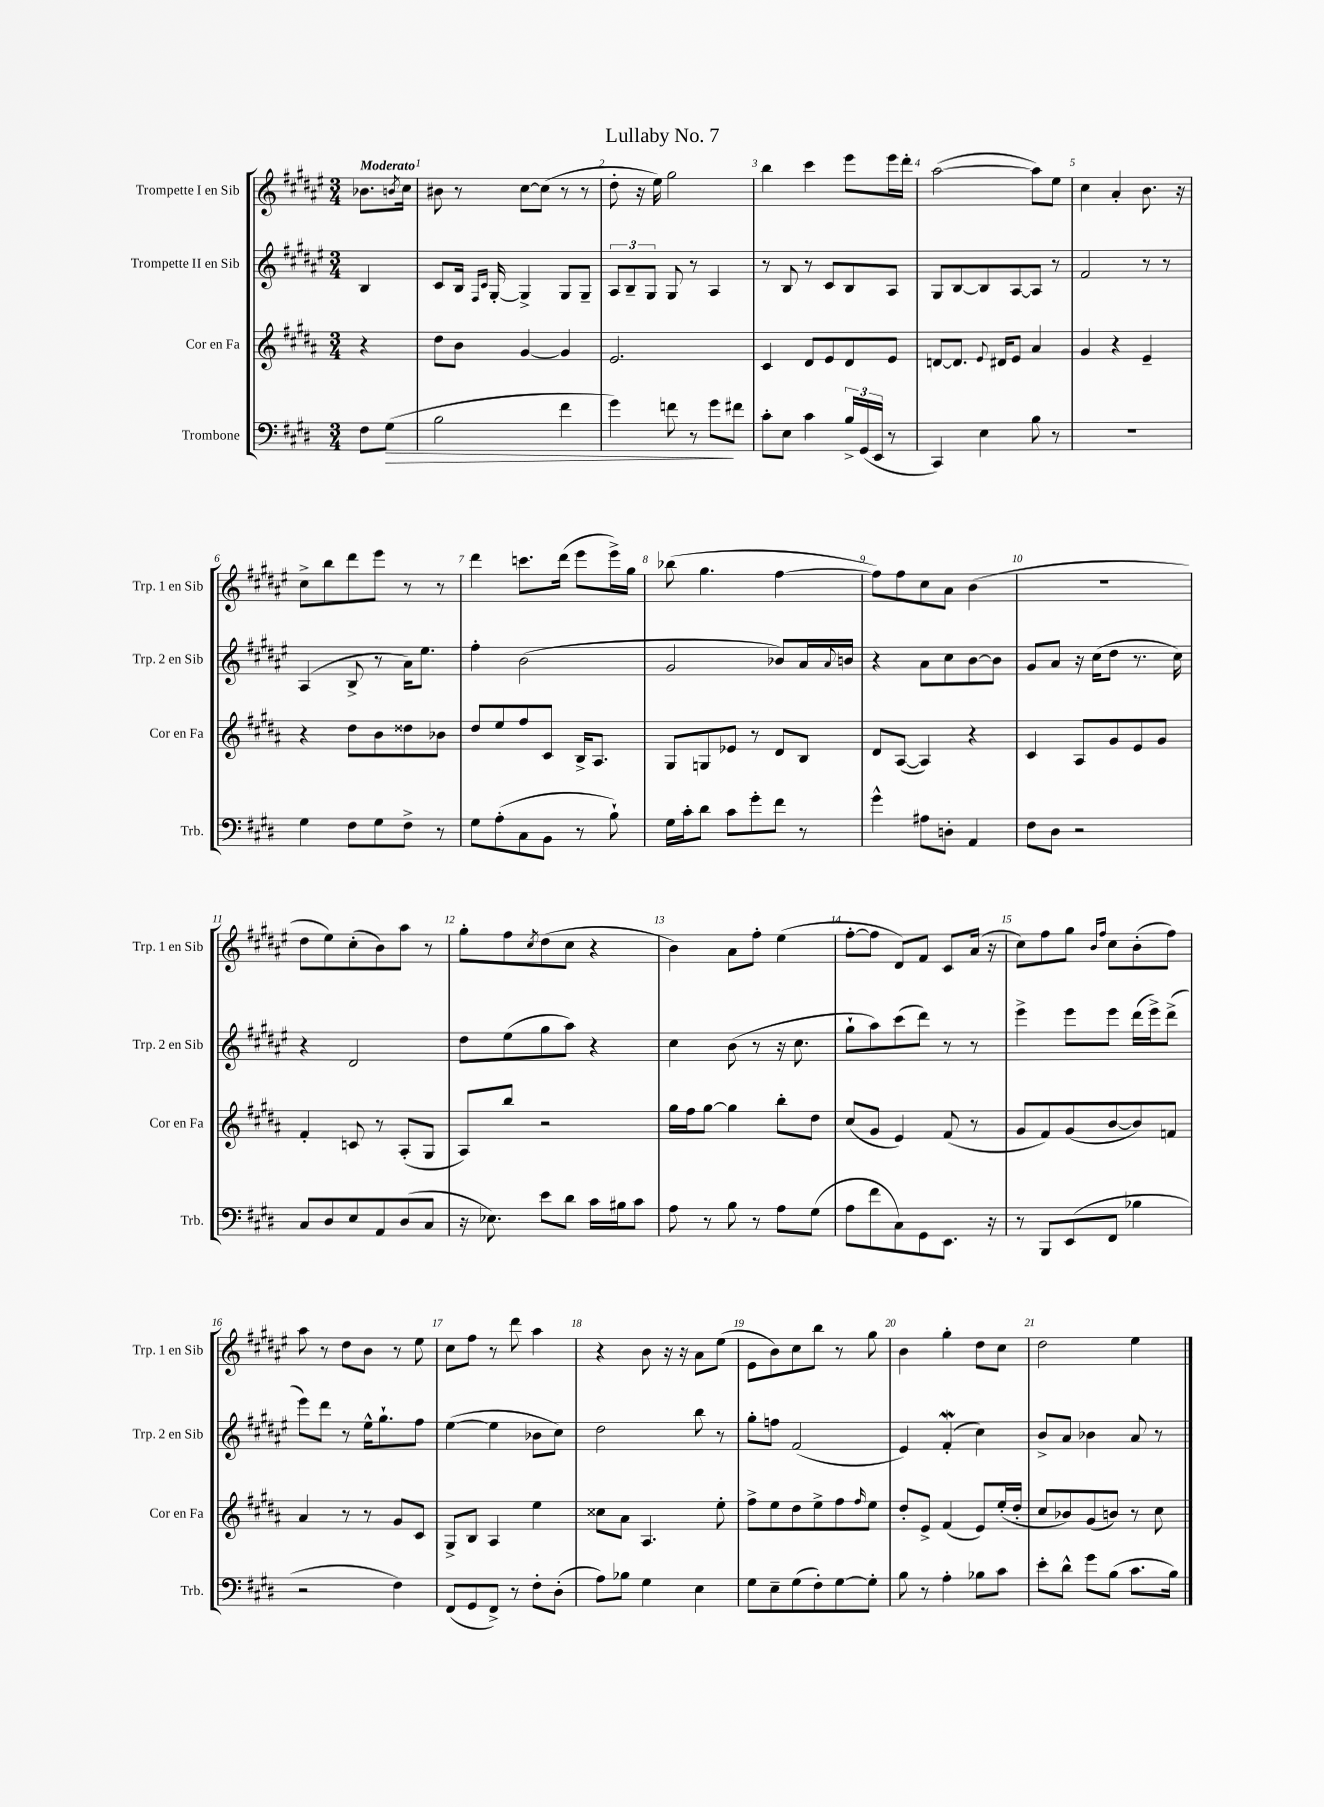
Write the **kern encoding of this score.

**kern	**dynam	**kern	**kern	**kern
*part4	*part4	*part3	*part2	*part1
*staff4	*staff4	*staff3	*staff2	*staff1
*I"Trombone	*	*I"Cor en Fa	*I"Trompette II en Sib	*I"Trompette I en Sib
*I'Trb.	*	*I'Cor en Fa	*I'Trp. 2 en Sib	*I'Trp. 1 en Sib
*clefF4	*	*clefG2	*clefG2	*clefG2
*k[f#c#g#d#]	*	*k[f#c#g#d#a#]	*k[f#c#g#d#a#e#]	*k[f#c#g#d#a#e#]
*M3/4	*	*M3/4	*M3/4	*M3/4
=	=	=	=	=
!	!	!	!	!LO:TX:a:B:t=Moderato
8F#\L	.	4r	4B/	8.b-X\L
!	!LO:HP:b	!	!	!
(8G#\J	>	.	.	.
.	.	.	.	8qbn/
.	.	.	.	16cc#\Jk
=1	=1	=1	=1	=1
2B\	.	8dd#\L	8c#/L	8b#X\
.	.	8b\J	16B/Jk	8r
.	.	.	16qqF#/LL	.
.	.	.	16qqc#/JJ	.
.	.	.	[16G#'/	.
.	.	[4g#/	4G#^/]	[8cc#\L
.	.	.	.	(8cc#\J]
4f#\	.	4g#/]	8G#/L	8r
.	.	.	8G#~/J	8r
=2	=2	=2	=2	=2
4g#\)	.	2.e/	12A#/L	8dd#'\
.	.	.	12B~/	.
.	.	.	.	16r
.	.	.	12G#/J	.
.	.	.	.	16ee#\)
8fn\	.	.	8G#/	2gg#\
8r	.	.	8r	.
8g#\L	.	.	4A#/	.
8f#X\J	]	.	.	.
=3	=3	=3	=3	=3
8c#'\L	.	4c#/	8r	4bb\
8E\J	.	.	8B/	.
4c#\	.	8d#/L	8r	4ccc#\
.	.	8e/	8c#/L	.
24B^/LL	.	8d#/	8B/	8eee#\L
(24GG#/	.	.	.	.
24EE/JJ	.	.	.	.
8r	.	8e/J	8A#/J	16eee#\L
.	.	.	.	16ddd#'\JJ
=4	=4	=4	=4	=4
4CC#/)	.	[8dn/L	8G#/L	([2aa#\
.	.	8.d/J]	[8B/	.
4E\	.	.	8B/]	.
.	.	8qqe/	.	.
.	.	16d#X/KL	.	.
.	.	8e/J	[8A#/	.
8B\	.	4a#/	8A#/J]	8aa#\L])
8r	.	.	8r	8ee#\J
=5	=5	=5	=5	=5
2.r	.	4g#/	2f#/	4cc#\
.	.	4r	.	4a#'/
.	.	4e~/	8r	8.b\
.	.	.	8r	.
.	.	.	.	16r
!!LO:LB:g=z
=6	=6	=6	=6	=6
4G#\	.	4r	(4A#/	8cc#^\L
.	.	.	.	8bb\
8F#\L	.	8dd#\L	8B^/	8ddd#\
8G#\	.	8b\	8r	8eee#\J
8F#^\J	.	8dd##X\	16a#\KL)	8r
.	.	.	8.ee#\J	.
8r	.	8b-X\J	.	8r
=7	=7	=7	=7	=7
8G#\L	.	8dd#/L	4ff#'\	4ddd#\
(8A'\	.	8ee/	.	.
8C#\	.	8ff#/	(2b\	8.cccn\L
8BB\J	.	8c#/J	.	.
.	.	.	.	(16ddd#\Jk
8r	.	16B^/KL	.	8eee#\L
.	.	8.A#/J	.	.
8B`\)	.	.	.	16eee#^\L)
.	.	.	.	16gg#\JJ
=8	=8	=8	=8	=8
16G#\LL	.	8G#/L	2g#/	(8bb-X\
16c#'\J	.	.	.	.
8d#\J	.	8Gn/	.	4.gg#\
8c#\L	.	8e-X/J	.	.
8g#'\	.	8r	.	.
8f#\J	.	8d#/L	8b-X/L)	[4ff#\
8r	.	8B/J	16a#/L	.
.	.	.	8qqa#/	.
.	.	.	16bn/JJ	.
=9	=9	=9	=9	=9
4g#^^\	.	8d#/L	4r	8ff#\L])
.	.	([8A#/J	.	8ff#\
8A#X\L	.	4A#/])	8a#\L	8cc#\
8Dn'\J	.	.	8cc#\	8a#\J
4AA/	.	4r	[8b\	(4b\
.	.	.	8b\J]	.
=10	=10	=10	=10	=10
8F#\L	.	4c#/	8g#/L	2.r
8D#\J	.	.	8a#/J	.
2r	.	8A#/L	16r	.
.	.	.	(16cc#\KL	.
.	.	8g#/	8dd#\J	.
.	.	8e/	8.r	.
.	.	8g#/J	.	.
.	.	.	16cc#\)	.
!!LO:LB:g=z
=11	=11	=11	=11	=11
8C#/L	.	4f#'/	4r	8dd#\L
8D#/	.	.	.	8ee#\)
8E/	.	8cn/	2d#/	(8cc#'\
8AA/	.	8r	.	8b\)
(8D#/	.	(8A#'/L	.	8aa#\J
8C#/J	.	8G#/J	.	8r
=12	=12	=12	=12	=12
16r	.	8A#/L)	8dd#\L	8gg#'\L
8.E-X\)	.	.	.	.
.	.	8bb/J	(8ee#\	8ff#\
.	.	.	.	8qcc#/
8e\L	.	2r	8gg#\	(8dd#\
8d#\J	.	.	8aa#\J)	8cc#\J
16c#\LL	.	.	4r	4r
16B#X\J	.	.	.	.
8c#\J	.	.	.	.
=13	=13	=13	=13	=13
8A\	.	16gg#\LL	4cc#\	4b\)
.	.	16ff#\J	.	.
8r	.	[8gg#\J	.	.
8B\	.	4gg#\]	(8b\	8a#\L
8r	.	.	8r	8ff#'\J
8A\L	.	8bb'\L	16r	(4ee#\
.	.	.	8.cc#\	.
(8G#\J	.	8dd#\J	.	.
=14	=14	=14	=14	=14
8A\L	.	(8cc#/L	8gg#`\L	[8ff#'\L
8f#\	.	8g#/J	8aa#\)	8ff#\J]
8C#\)	.	4e/)	(8ccc#\	8d#/L)
8GG#\	.	.	8ddd#\J)	8f#/J
8.EE\J	.	(8f#/	8r	8c#/L
.	.	8r	8r	(16a#/Jk
16r	.	.	.	16r
=15	=15	=15	=15	=15
8r	.	8g#/L	4eee#^\	8cc#\L)
8BBB/L	.	8f#/)	.	8ff#\
(8EE/	.	(8g#/	8eee#\L	8gg#\J
.	.	.	.	16qqb/LL
.	.	.	.	16qqff#/JJ
8FF#/J	.	[8b/	8eee#\J	8cc#\L
4B-X\	.	8b/])	(16ddd#\LL	(8b'\
.	.	.	16eee#^\J)	.
.	.	8fn/J	(8ddd#^\J	8ff#\J)
!!LO:LB:g=z
=16	=16	=16	=16	=16
2r	.	4a#/	8eee#\L)	8aa#\
.	.	.	8ddd#\J	8r
.	.	8r	8r	8dd#\L
.	.	8r	16ee#^^\KL	8b\J
.	.	.	8.gg#`\	.
4F#\)	.	8g#/L	.	8r
.	.	8c#/J	8ff#\J	8ee#\
=17	=17	=17	=17	=17
(8FF#/L	.	8G#^/L	([4ee#\	8cc#\L
8GG#/	.	8B/J	.	8ff#\J
8FF#^/J)	.	4A#/	4ee#\]	8r
8r	.	.	.	8ddd#\
8F#'\L	.	4ee\	8b-X\L	4aa#\
(8D#'\J	.	.	8cc#\J)	.
=18	=18	=18	=18	=18
8A\L)	.	8cc##X\L	2dd#\	4r
8B-X\J	.	8a#\J	.	.
4G#\	.	4.A#/	.	8b\
.	.	.	.	16r
.	.	.	.	16r
4E\	.	.	8bb\	8a#\L
.	.	8ee'\	8r	(8ee#\J
=19	=19	=19	=19	=19
8G#\L	.	8ff#^\L	8gg#'\L	8e#\L
8E~\	.	8ee\	8ffn\J	8b\)
(8G#\	.	8dd#\	(2f#/	8cc#\
8F#'\)	.	8ee^\	.	8bb\J
[8G#\	.	8ff#\	.	8r
.	.	16qqff#/	.	.
8G#'\J]	.	8ee\J	.	8gg#\
=20	=20	=20	=20	=20
8B\	.	8dd#'/L	4e#/)	4b\
8r	.	8e^/J	.	.
4A'\	.	(4f#/	(4f#w'/	4gg#'\
8B-X\L	.	8e/L)	4cc#\)	8dd#\L
8c#\J	.	(16ee'/L	.	8cc#\J
.	.	16dd#'/JJ	.	.
=21	=21	=21	=21	=21
8e'\L	.	8cc#/L	8b^/L	2dd#\
8d#^^\J	.	8b-X/)	8a#/J	.
8g#\L	.	(8g#/	4b-X\	.
(8B\J	.	8bn/J)	.	.
8.c#\L	.	8r	8a#/	4ee#\
.	.	8cc#\	8r	.
16B\Jk)	.	.	.	.
==	==	==	==	==
*-	*-	*-	*-	*-
